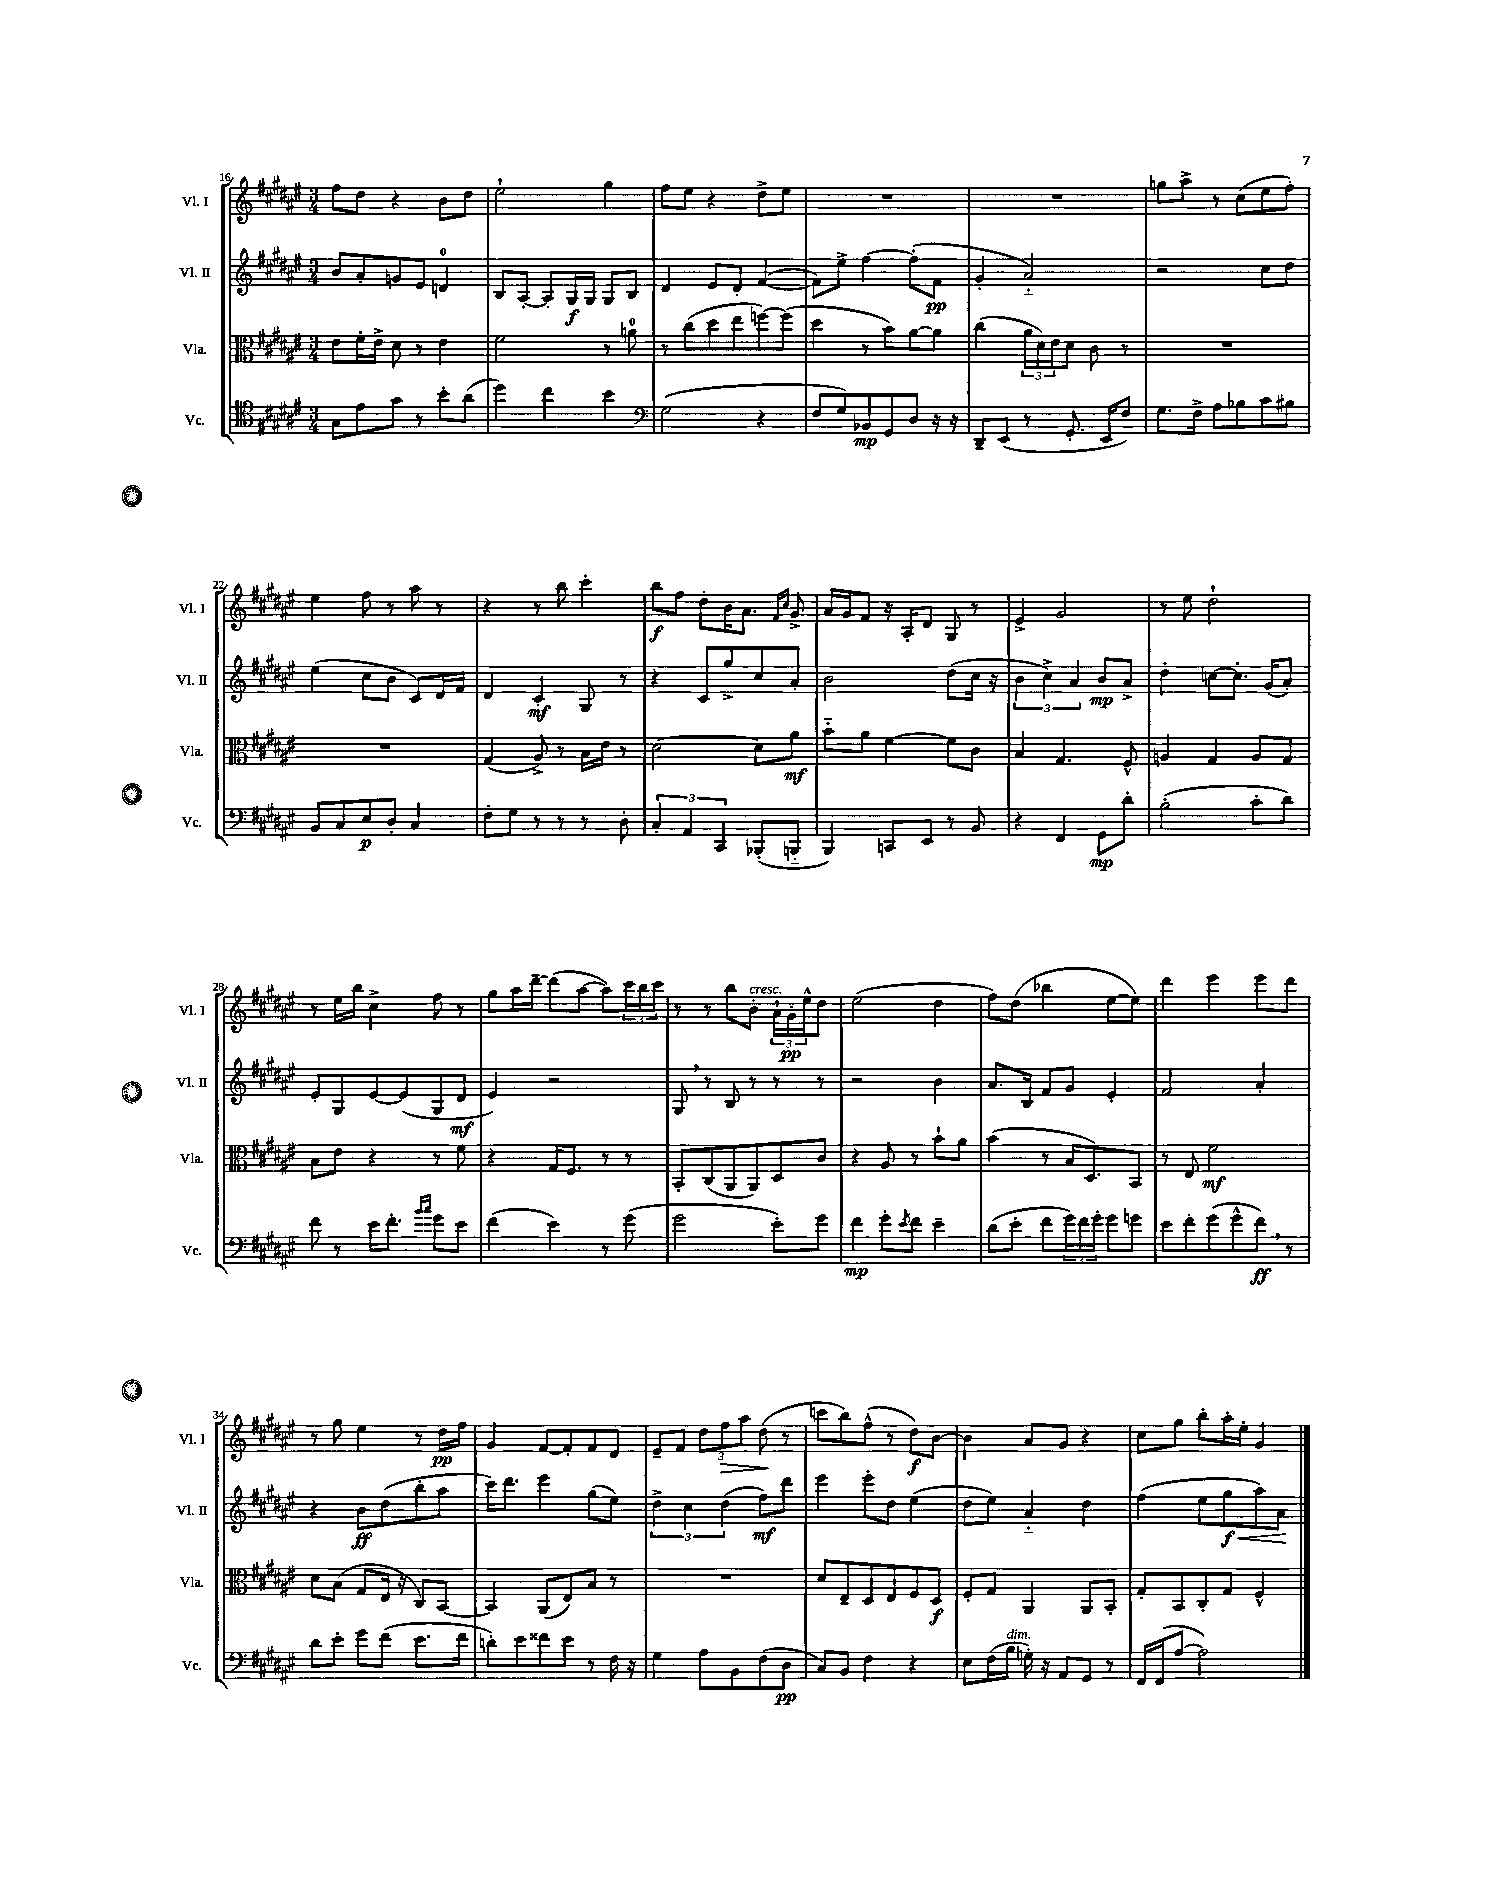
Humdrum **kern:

**kern	**dynam	**kern	**dynam	**kern	**dynam	**kern	**dynam
*part4	*part4	*part3	*part3	*part2	*part2	*part1	*part1
*staff4	*staff4	*staff3	*staff3	*staff2	*staff2	*staff1	*staff1
*I"Vc.	*	*I"Vla.	*	*I"Vl. II	*	*I"Vl. I	*
*I'Vc.	*	*I'Vla.	*	*I'Vl. II	*	*I'Vl. I	*
*clefC4	*	*clefC3	*	*clefG2	*	*clefG2	*
*k[f#c#g#d#a#e#]	*	*k[f#c#g#d#a#e#]	*	*k[f#c#g#d#a#e#]	*	*k[f#c#g#d#a#e#]	*
*M3/4	*	*M3/4	*	*M3/4	*	*M3/4	*
=16	=16	=16	=16	=16	=16	=16	=16
8G#\L	.	8e#\L	.	8b/L	.	8ff#\L	.
8e#\	.	16f#'\L	.	8a#'/	.	8dd#\J	.
.	.	16e#^\JJ	.	.	.	.	.
8g#\J	.	8d#\	.	8gn/	.	4r	.
8r	.	8r	.	8e#/J	.	.	.
8b'\L	.	4e#\	.	4dn/	.	8b\L	.
(8a#\J	.	.	.	.	.	8dd#\J	.
=17	=17	=17	=17	=17	=17	=17	=17
4dd#\)	.	2f#\	.	8B/L	.	2ee#`\	.
.	.	.	.	[8A#'/J	.	.	.
4cc#\	.	.	.	8A#'/L]	.	.	.
.	.	.	.	16G#/L	f	.	.
.	.	.	.	16G#/JJ	.	.	.
4b\	.	8r	.	8G#/L	.	4gg#\	.
.	.	8an\	.	8B/J	.	.	.
=18	=18	=18	=18	=18	=18	=18	=18
*clefF4	*	*	*	*	*	*	*
(2G#\	.	8r	.	4d#/	.	8ff#\L	.
.	.	(8cc#\L	.	.	.	8ee#\J	.
.	.	8dd#\	.	8e#/L	.	4r	.
.	.	8ee#\	.	8d#'/J	.	.	.
4r	.	[8ffn\)	.	([4f#/	.	8dd#^\L	.
.	.	(8ff\J]	.	.	.	8ee#\J	.
=19	=19	=19	=19	=19	=19	=19	=19
8F#/L	.	4dd#\	.	8f#\L])	.	2.r	.
8G#/)	.	.	.	8ee#^\J	.	.	.
8BB-X/	mp	8r	.	[4ff#\	.	.	.
8GG#/	.	8b\L)	.	.	.	.	.
8D#/J	.	[8a#\	.	(8ff#'\L]	.	.	.
16r	.	8a#\J]	.	8f#\J	pp	.	.
16r	.	.	.	.	.	.	.
=20	=20	=20	=20	=20	=20	=20	=20
8DD#~/L	.	(4cc#\	.	4g#'/	.	2.r	.
(8EE#/J	.	.	.	.	.	.	.
8r	.	24a#\LL	.	2a#/)	.	.	.
.	.	24d#\)	.	.	.	.	.
.	.	24e#\J	.	.	.	.	.
8.GG#'/	.	8d#\J	.	.	.	.	.
.	.	8c#\	.	.	.	.	.
16EE#/KL	.	.	.	.	.	.	.
8F#/J)	.	8r	.	.	.	.	.
=21	=21	=21	=21	=21	=21	=21	=21
8.G#\L	.	2.r	.	2r	.	8ggn\L	.
.	.	.	.	.	.	8aa#^\J	.
16F#^\Jk	.	.	.	.	.	.	.
8A#\L	.	.	.	.	.	8r	.
8B-X\	.	.	.	.	.	(8cc#\L	.
8c#\	.	.	.	8cc#\L	.	8ee#\	.
8B#X\J	.	.	.	8dd#\J	.	8ff#'\J)	.
!!LO:LB:g=z
=22	=22	=22	=22	=22	=22	=22	=22
8BB/L	.	2.r	.	(4ee#\	.	4ee#\	.
8C#/	.	.	.	.	.	.	.
8E#/	p	.	.	8cc#\L	.	8ff#\	.
8D#'/J	.	.	.	8b\J	.	8r	.
4C#/	.	.	.	8c#/L)	.	8aa#\	.
.	.	.	.	16d#/L	.	8r	.
.	.	.	.	16f#/JJ	.	.	.
=23	=23	=23	=23	=23	=23	=23	=23
8F#'\L	.	(4G#/	.	4d#/	.	4r	.
8G#\J	.	.	.	.	.	.	.
8r	.	8A#^/)	.	4c#'/	mf	8r	.
8r	.	8r	.	.	.	8bb\	.
8r	.	16B\LL	.	8G#/	.	4ccc#'\	.
.	.	16e#\JJ	.	.	.	.	.
8D#'\	.	8r	.	8r	.	.	.
=24	=24	=24	=24	=24	=24	=24	=24
6C#'/	.	[2d#\	.	4r	.	8bb\L	f
.	.	.	.	.	.	8ff#\J	.
6AA#/	.	.	.	.	.	.	.
.	.	.	.	8c#/L	.	8dd#'\L	.
6CC#/	.	.	.	.	.	.	.
.	.	.	.	8gg#^/	.	16b\K	.
.	.	.	.	.	.	8.a#\J	.
(8BBB-X'/L	.	8d#\L]	.	8cc#/	.	.	.
.	.	.	.	.	.	16qqf#/LL	.
.	.	.	.	.	.	16qqcc#/JJ	.
8BBBn/J	.	8a#\J	mf	8a#'/J	.	8g#^/	.
=25	=25	=25	=25	=25	=25	=25	=25
4BBB/)	.	8b\L	.	2b\	.	16a#/LL	.
.	.	.	.	.	.	16g#/J	.
.	.	8a#\J	.	.	.	8f#/J	.
8CCn/L	.	[4f#\	.	.	.	16r	.
.	.	.	.	.	.	16A#'/KL	.
8EE#/J	.	.	.	.	.	8d#/J	.
8r	.	8f#\L]	.	(8dd#\L	.	8G#/	.
8BB/	.	8c#\J	.	16cc#\Jk	.	8r	.
.	.	.	.	16r	.	.	.
=26	=26	=26	=26	=26	=26	=26	=26
4r	.	4B/	.	6b\	.	4e#^/	.
.	.	.	.	6cc#^\)	.	.	.
4FF#/	.	4.G#/	.	.	.	2g#/	.
.	.	.	.	6a#/	.	.	.
8GG#\L	mp	.	.	8b/L	mp	.	.
8d#'\J	.	8F#^^/	.	8a#^/J	.	.	.
=27	=27	=27	=27	=27	=27	=27	=27
(2B'\	.	4An/	.	4dd#'\	.	8r	.
.	.	.	.	.	.	8ee#\	.
.	.	4G#/	.	[8ccn\L	.	2dd#`\	.
.	.	.	.	8.cc'\J]	.	.	.
8c#'\L	.	8A/L	.	.	.	.	.
.	.	.	.	(16g#/KL	.	.	.
8d#\J)	.	8G#/J	.	8a#'/J)	.	.	.
!!LO:LB:g=z
=28	=28	=28	=28	=28	=28	=28	=28
8f#\	.	8B\L	.	8e#'/L	.	8r	.
8r	.	8e#\J	.	8G#/	.	16ee#\LL	.
.	.	.	.	.	.	16bb\JJ	.
16e#\KL	.	4r	.	[8e#/	.	4cc#^\	.
8.f#'\J	.	.	.	.	.	.	.
.	.	.	.	(8e#/]	.	.	.
16qqb/LL	.	.	.	.	.	.	.
16qqcc#/JJ	.	.	.	.	.	.	.
8g#\L	.	8r	.	8G#/	.	8ff#\	.
8e#\J	.	8f#\	.	8d#/J	mf	8r	.
=29	=29	=29	=29	=29	=29	=29	=29
(4f#\	.	4r	.	4e#/)	.	8gg#\L	.
.	.	.	.	.	.	16aa#\L	.
.	.	.	.	.	.	[16ddd#~\JJ	.
4e#\)	.	16G#/KL	.	2r	.	(8ddd#\L]	.
.	.	8.F#/J	.	.	.	.	.
.	.	.	.	.	.	[8aa#\J	.
8r	.	8r	.	.	.	8aa#\L])	.
(8g#\	.	8r	.	.	.	24ccc#\L	.
.	.	.	.	.	.	24bb\	.
.	.	.	.	.	.	24ccc#\JJ	.
=30	=30	=30	=30	=30	=30	=30	=30
2g#\	.	8BB'/L	.	8G#,/	.	8r	.
.	.	(8C#/	.	8r	.	8r	.
.	.	8AA#/	.	8B/	.	8bb\L	.
!	!	!	!	!	!	!LO:TX:a:i:t=cresc.	!
.	.	8AA#/)	.	8r	.	8b'\J	.
8e#'\L)	.	8D#/	.	8r	.	24a#`\LL	.
.	.	.	.	.	.	24g#'\	pp
.	.	.	.	.	.	24ee#^^\J	.
8g#\J	.	8c#/J	.	8r	.	8dd#\J	.
=31	=31	=31	=31	=31	=31	=31	=31
4f#\	mp	4r	.	2r	.	(2ee#\	.
8g#'\L	.	8A#/	.	.	.	.	.
8qe#/	.	.	.	.	.	.	.
8f#\J	.	8r	.	.	.	.	.
4e#~\	.	8b`\L	.	4b\	.	4dd#\	.
.	.	8a#\J	.	.	.	.	.
=32	=32	=32	=32	=32	=32	=32	=32
(8d#\L	.	(4b\	.	8.a#/L	.	8ff#\L)	.
8e#'\J	.	.	.	.	.	(8dd#\J	.
.	.	.	.	16B/Jk	.	.	.
8f#\L	.	8r	.	8f#/L	.	4bb-X\	.
24g#\L)	.	16B/KL	.	8g#/J	.	.	.
24f#\	.	.	.	.	.	.	.
.	.	8.D#/)	.	.	.	.	.
24g#'\JJ	.	.	.	.	.	.	.
8g#\L	.	.	.	4e#'/	.	[8ee#\L	.
8gn\J	.	8BB/J	.	.	.	8ee#\J])	.
=33	=33	=33	=33	=33	=33	=33	=33
8e#\L	.	8r	.	2f#/	.	4ddd#\	.
8f#'\	.	8E#/	.	.	.	.	.
(8g#\	.	2f#\	mf	.	.	4eee#\	.
8g#^^\	.	.	.	.	.	.	.
8f#,\J)	ff	.	.	4a#'/	.	8eee#\L	.
8r	.	.	.	.	.	8ddd#\J	.
!!LO:LB:g=z
=34	=34	=34	=34	=34	=34	=34	=34
8d#\L	.	8d#\L	.	4r	.	8r	.
8e#'\J	.	(8B\J	.	.	.	8gg#\	.
8g#\L	.	8G#/L	.	8b\L	ff	4ee#\	.
(8f#\J	.	16E#/Jk	.	(8dd#\	.	.	.
.	.	16r	.	.	.	.	.
8.e#\L	.	8C#/L)	.	8bb'\	.	8r	.
.	.	[8BB/J	.	8aa#\J	.	16dd#\LL	pp
16f#\Jk	.	.	.	.	.	16ff#\JJ	.
=35	=35	=35	=35	=35	=35	=35	=35
8dn'\L)	.	4BB/]	.	16ccc#\KL)	.	4g#/	.
.	.	.	.	8.ddd#\J	.	.	.
8e#\	.	.	.	.	.	.	.
8f##X\	.	(8AA#/L	.	4eee#\	.	[8f#/L	.
8e#\J	.	8E#/)	.	.	.	8f#'/]	.
8r	.	8B/J	.	(8gg#\L	.	8f#/	.
16F#\	.	8r	.	8ee#\J)	.	8d#/J	.
16r	.	.	.	.	.	.	.
=36	=36	=36	=36	=36	=36	=36	=36
4G#\	.	2.r	.	6dd#^\	.	8e#~/L	.
.	.	.	.	.	.	8f#/J	.
.	.	.	.	6cc#\	.	.	.
8A#\L	.	.	.	.	.	12dd#\L	.
!	!	!	!	!	!	!	!LO:HP:b
.	.	.	.	(6dd#\	.	12ff#\	>
8BB\	.	.	.	.	.	.	.
.	.	.	.	.	.	12aa#\J	.
(8F#\	.	.	.	8ff#\L)	mf	(8dd#\	.
8D#\J	pp	.	.	8ddd#\J	.	8r	]
=37	=37	=37	=37	=37	=37	=37	=37
8C#/L)	.	8d#/L	.	4eee#\	.	8cccn\L	.
8BB/J	.	8E#~/	.	.	.	8bb\)	.
4F#\	.	8D#/	.	8eee#'\L	.	(8ff#^^\J	.
.	.	8E#/	.	8dd#\J	.	8r	.
4r	.	8F#/	.	(4ee#\	.	8dd#\L)	f
.	.	8D#/J	f	.	.	[8b\J	.
=38	=38	=38	=38	=38	=38	=38	=38
8E#\L	.	8F#'/L	.	8dd#\L	.	4b\]	.
(16F#\L	.	8G#/J	.	8ee#\J)	.	.	.
!LO:TX:a:i:t=dim.	!	!	!	!	!	!	!
16B\JJ	.	.	.	.	.	.	.
16Gn'\)	.	4AA#/	.	4a#/	.	8a#/L	.
16r	.	.	.	.	.	.	.
8AA#/L	.	.	.	.	.	8g#/J	.
8GG#/J	.	8AA#/L	.	4dd#\	.	4r	.
8r	.	8BB'/J	.	.	.	.	.
=39	=39	=39	=39	=39	=39	=39	=39
16FF#/LL	.	8G#'/L	.	(4ff#\	.	8cc#\L	.
(16FF#/J	.	.	.	.	.	.	.
[8A#/J	.	8BB/	.	.	.	8gg#\J	.
2A#\])	.	8C#'/	.	8ee#\L	.	8bb'\L	.
!	!	!	!	!	!LO:HP:b	!	!
.	.	8G#/J	.	8gg#\	< f	16aa#'\L	.
.	.	.	.	.	.	16ee#'\JJ	.
.	.	4F#^^/	.	8aa#\)	.	4g#/	.
.	.	.	.	8a#\J	.	.	.
.	.	.	.	.	[	.	.
==	==	==	==	==	==	==	==
*-	*-	*-	*-	*-	*-	*-	*-
